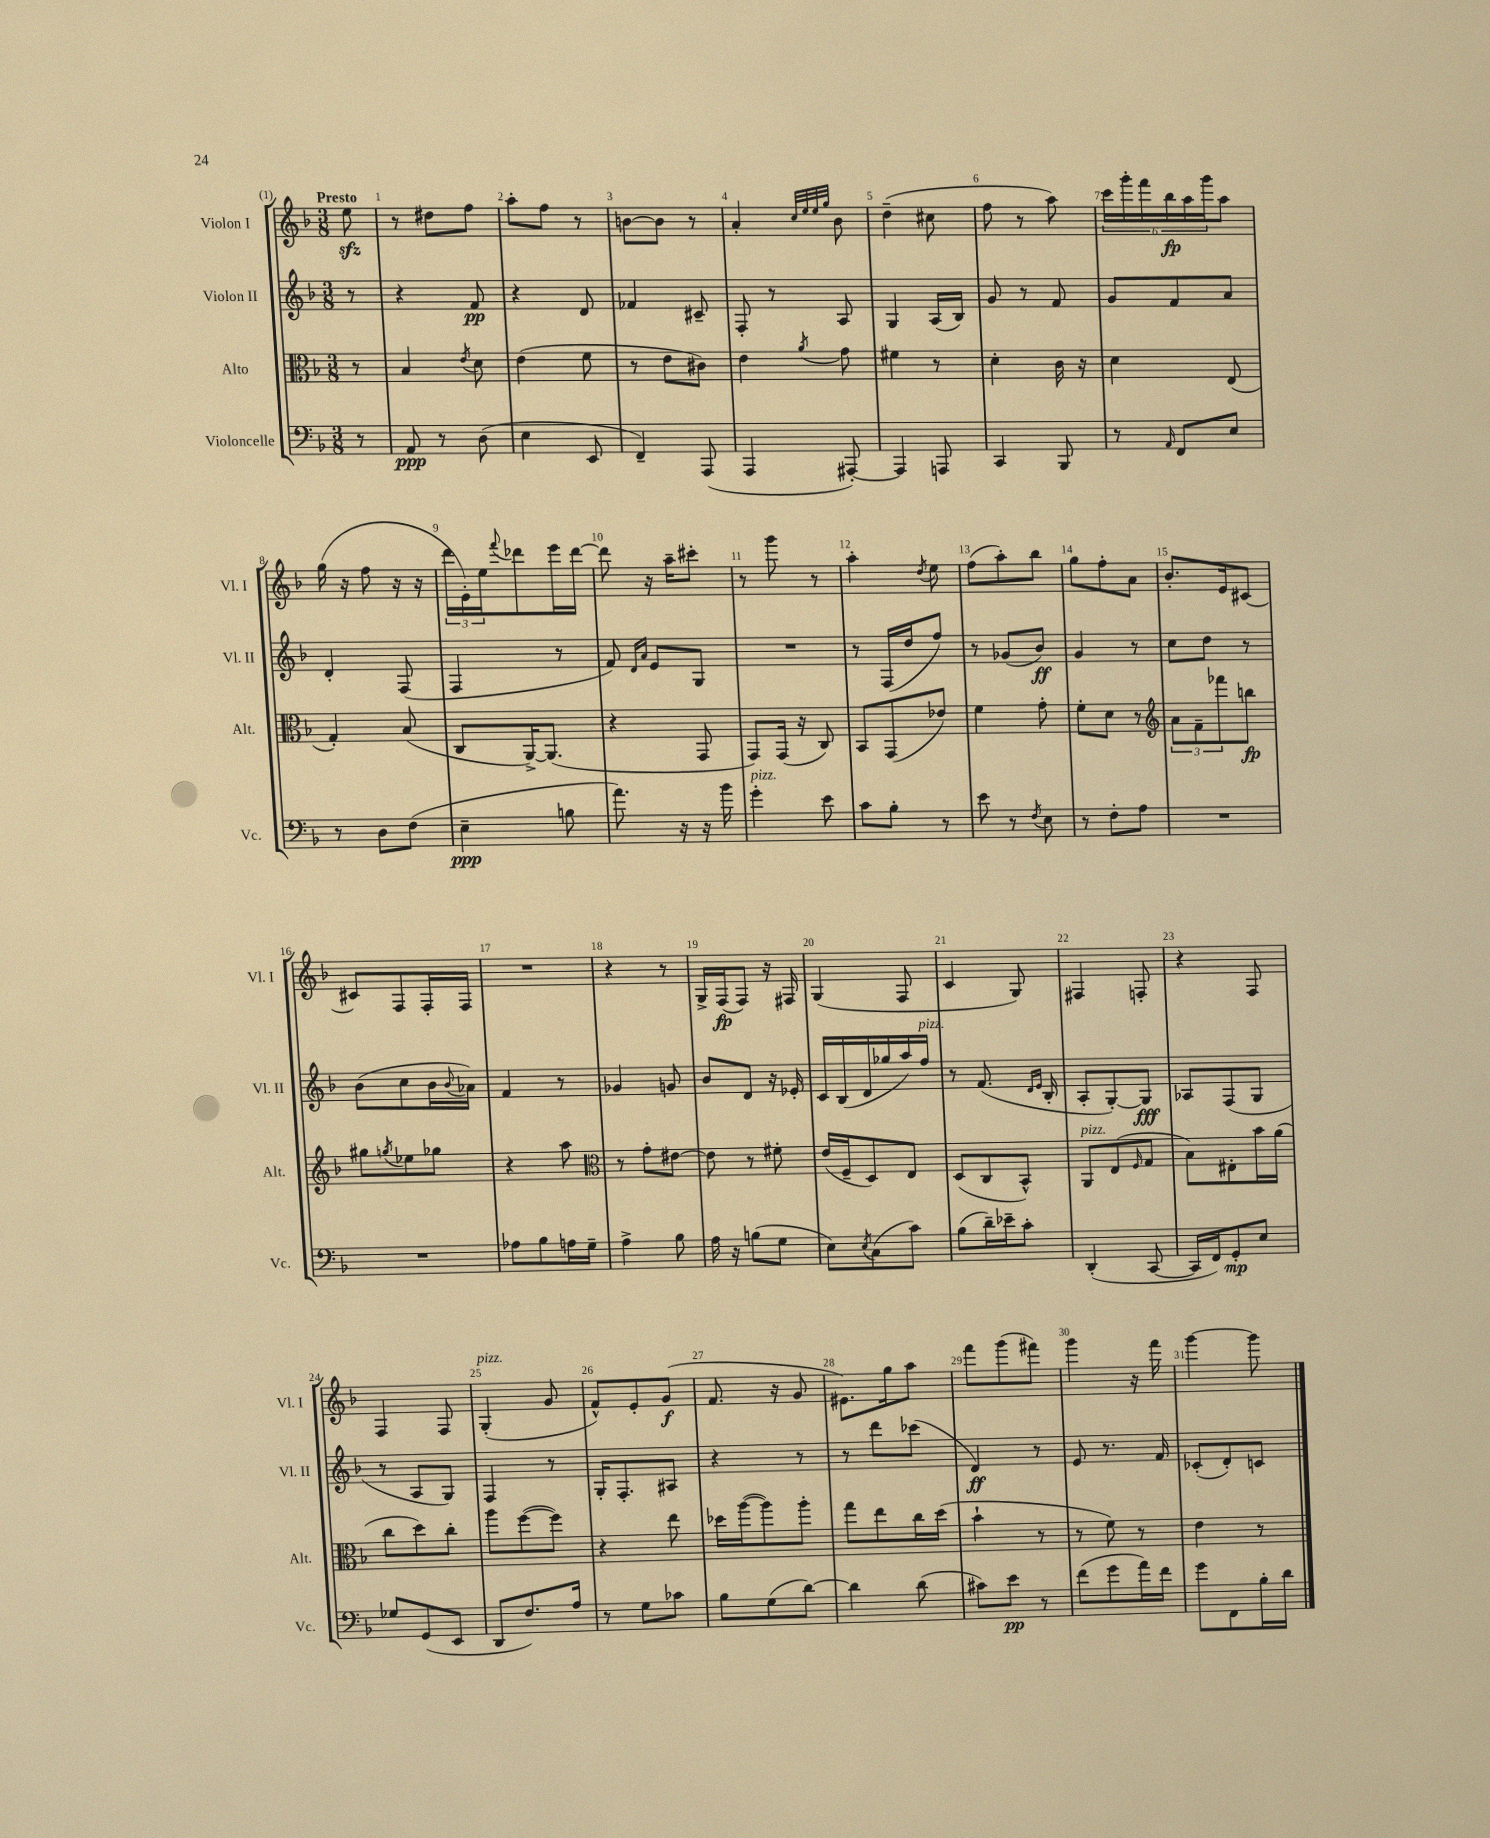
<<
\new StaffGroup <<
\new Staff = "s0" \with { instrumentName = "Violon I" shortInstrumentName = "Vl. I" } {
    \clef treble \key f \major \numericTimeSignature \time 3/8 \partial 8 \tempo "Presto"
    e''8\sfz |
    r8 dis''8 f''8 |
    a''8-. f''8 r8 |
    b'8~ b'8 r8 |
    a'4-. \grace { c''32 e''32 e''32 g''32 } bes'8 |
    d''4--( cis''8 |
    f''8 r8 a''8) |
    \tuplet 6/4 { c'''16 g'''16-. f'''16 bes''16\fp a''16 g'''16 } a''8 |
    g''16( r16 f''8 r16 r16 |
    \tuplet 3/2 { d'''16 e'16-.) e''16 } \appoggiatura { f'''8 } des'''8 e'''16 des'''16~ |
    des'''8 r16 a''16-- cis'''8-. |
    r8 g'''8 r8 |
    a''4-. \acciaccatura { d''8 } e''8 |
    f''8( a''8-.) bes''8 |
    g''8 f''8-. a'8 |
    bes'8.-. e'16 cis'8~ |
    cis'8 f8 f16-. f16 |
    R4. |
    r4 r8 |
    g16-> f16\fp( f8) r16 fis16 |
    g4( f8 |
    c'4 g8) |
    fis4 f8-. |
    r4 f8 |
    f4 f8 |
    g4-.^\markup { \italic "pizz." }( g'8 |
    f'8-^) e'8-. g'8\f( |
    f'8. r16 g'8 |
    eis'8.) g''16 a''8 |
    f'''8 g'''8( fis'''8) |
    g'''4 r16 f'''16 |
    g'''4~ g'''8 \bar "|." |
}
\new Staff = "s1" \with { instrumentName = "Violon II" shortInstrumentName = "Vl. II" } {
    \clef treble \key f \major \numericTimeSignature \time 3/8 \partial 8
    r8 |
    r4 f'8\pp |
    r4 d'8 |
    fes'4 cis'8-- |
    f8-. r8 a8 |
    g4 a16( bes16) |
    g'8 r8 f'8 |
    g'8 f'8 a'8 |
    d'4-. f8( |
    f4 r8 |
    f'8) \grace { d'16 a'16 } e'8 g8 |
    R4. |
    r8 f16( d''16 f''8) |
    r8 ges'8( bes'8\ff) |
    g'4 r8 |
    c''8 d''8 r8 |
    bes'8( c''8 bes'16 \appoggiatura { bes'8 } aes'16) |
    f'4 r8 |
    ges'4 g'8 |
    bes'8 d'8 r16 ees'16-. |
    c'16 bes16( d'16 ges''16 a''16) f''16^\markup { \italic "pizz." } |
    r8 f'8.( \grace { d'16 e'16 } bes16-. |
    a8-. g8~-.) g8\fff |
    aes8 f8( g8 |
    r8 a8 g8) |
    f4 r8 |
    g16-. f8.-. ais8 |
    r4 r8 |
    r8 d'''8 ces'''8( |
    d'4\ff) r8 |
    e'8 r8. f'16 |
    ces'8-.( d'8-.) c'8 \bar "|." |
}
\new Staff = "s2" \with { instrumentName = "Alto" shortInstrumentName = "Alt." } {
    \clef alto \key f \major \numericTimeSignature \time 3/8 \partial 8
    r8 |
    bes4 \acciaccatura { e'8 } d'8 |
    e'4( f'8 |
    r8 e'8 cis'8) |
    e'4 \acciaccatura { a'8 } g'8 |
    fis'4 r8 |
    d'4-. c'16 r16 |
    d'4 e8( |
    g4-.) bes8( |
    c8 a,16~->) a,8.( |
    r4 g,8 |
    g,8) g,16( r16 c8) |
    bes,8 g,8( ees'8) |
    f'4 g'8-. |
    f'8-. d'8 r8 |
    \clef treble \tuplet 3/2 { a'8 f'8-- fes'''8 } b''8\fp |
    gis''8 \acciaccatura { g''8 } ees''8 ges''8 |
    r4 a''8 |
    \clef alto r8 g'8-. eis'8~ |
    eis'8 r8 fis'8-. |
    e'16( f16-- d8) e8 |
    d8( c8 bes,8-^) |
    a,8^\markup { \italic "pizz." } e8( \grace { f16 } g8 |
    bes8) eis8-. bes'16 a'16( |
    c''8 d''8) c''8-. |
    a''8 f''8~( f''8) |
    r4 e''8 |
    des''16 a''16~( a''8) a''8-. |
    g''8 e''8 c''16 d''16( |
    bes'4-! r8 |
    r8 f'8) r8 |
    e'4 r8 \bar "|." |
}
\new Staff = "s3" \with { instrumentName = "Violoncelle" shortInstrumentName = "Vc." } {
    \clef bass \key f \major \numericTimeSignature \time 3/8 \partial 8
    r8 |
    a,8\ppp r8 d8( |
    e4 e,8 |
    f,4--) a,,8( |
    a,,4 ais,,8~-.) |
    ais,,4 a,,8 |
    c,4 bes,,8 |
    r8 \grace { a,16 } f,8 e8 |
    r8 d8 f8( |
    e4--\ppp b8 |
    a'8.) r16 r16 bes'16 |
    g'4-.^\markup { \italic "pizz." } e'8 |
    c'8 bes8-. r8 |
    e'8 r8 \acciaccatura { f8 } e8 |
    r8 f8-. a8 |
    R4. |
    R4. |
    aes8 bes8 a16 g16-- |
    a4-> bes8 |
    a16 r16 b8( g8 |
    e8) \acciaccatura { e8 } c8( c'8) |
    bes8( d'16--) ees'16-- c'8-. |
    d,4-.( c,8~ |
    c,16 f,16) g,8-.\mp e8 |
    ges8 g,8( e,8 |
    d,8 f8.) a16 |
    r8 g8 ces'8 |
    bes8 g8( d'8~) |
    d'4 d'8( |
    cis'8) e'8\pp r8 |
    f'8( g'8 a'16) f'16 |
    g'8 f,8 bes16-. d'16 \bar "|." |
}
>>
>>
\layout { \context { \Score \override BarNumber.break-visibility = ##(#f #t #t) barNumberVisibility = #all-bar-numbers-visible } }
